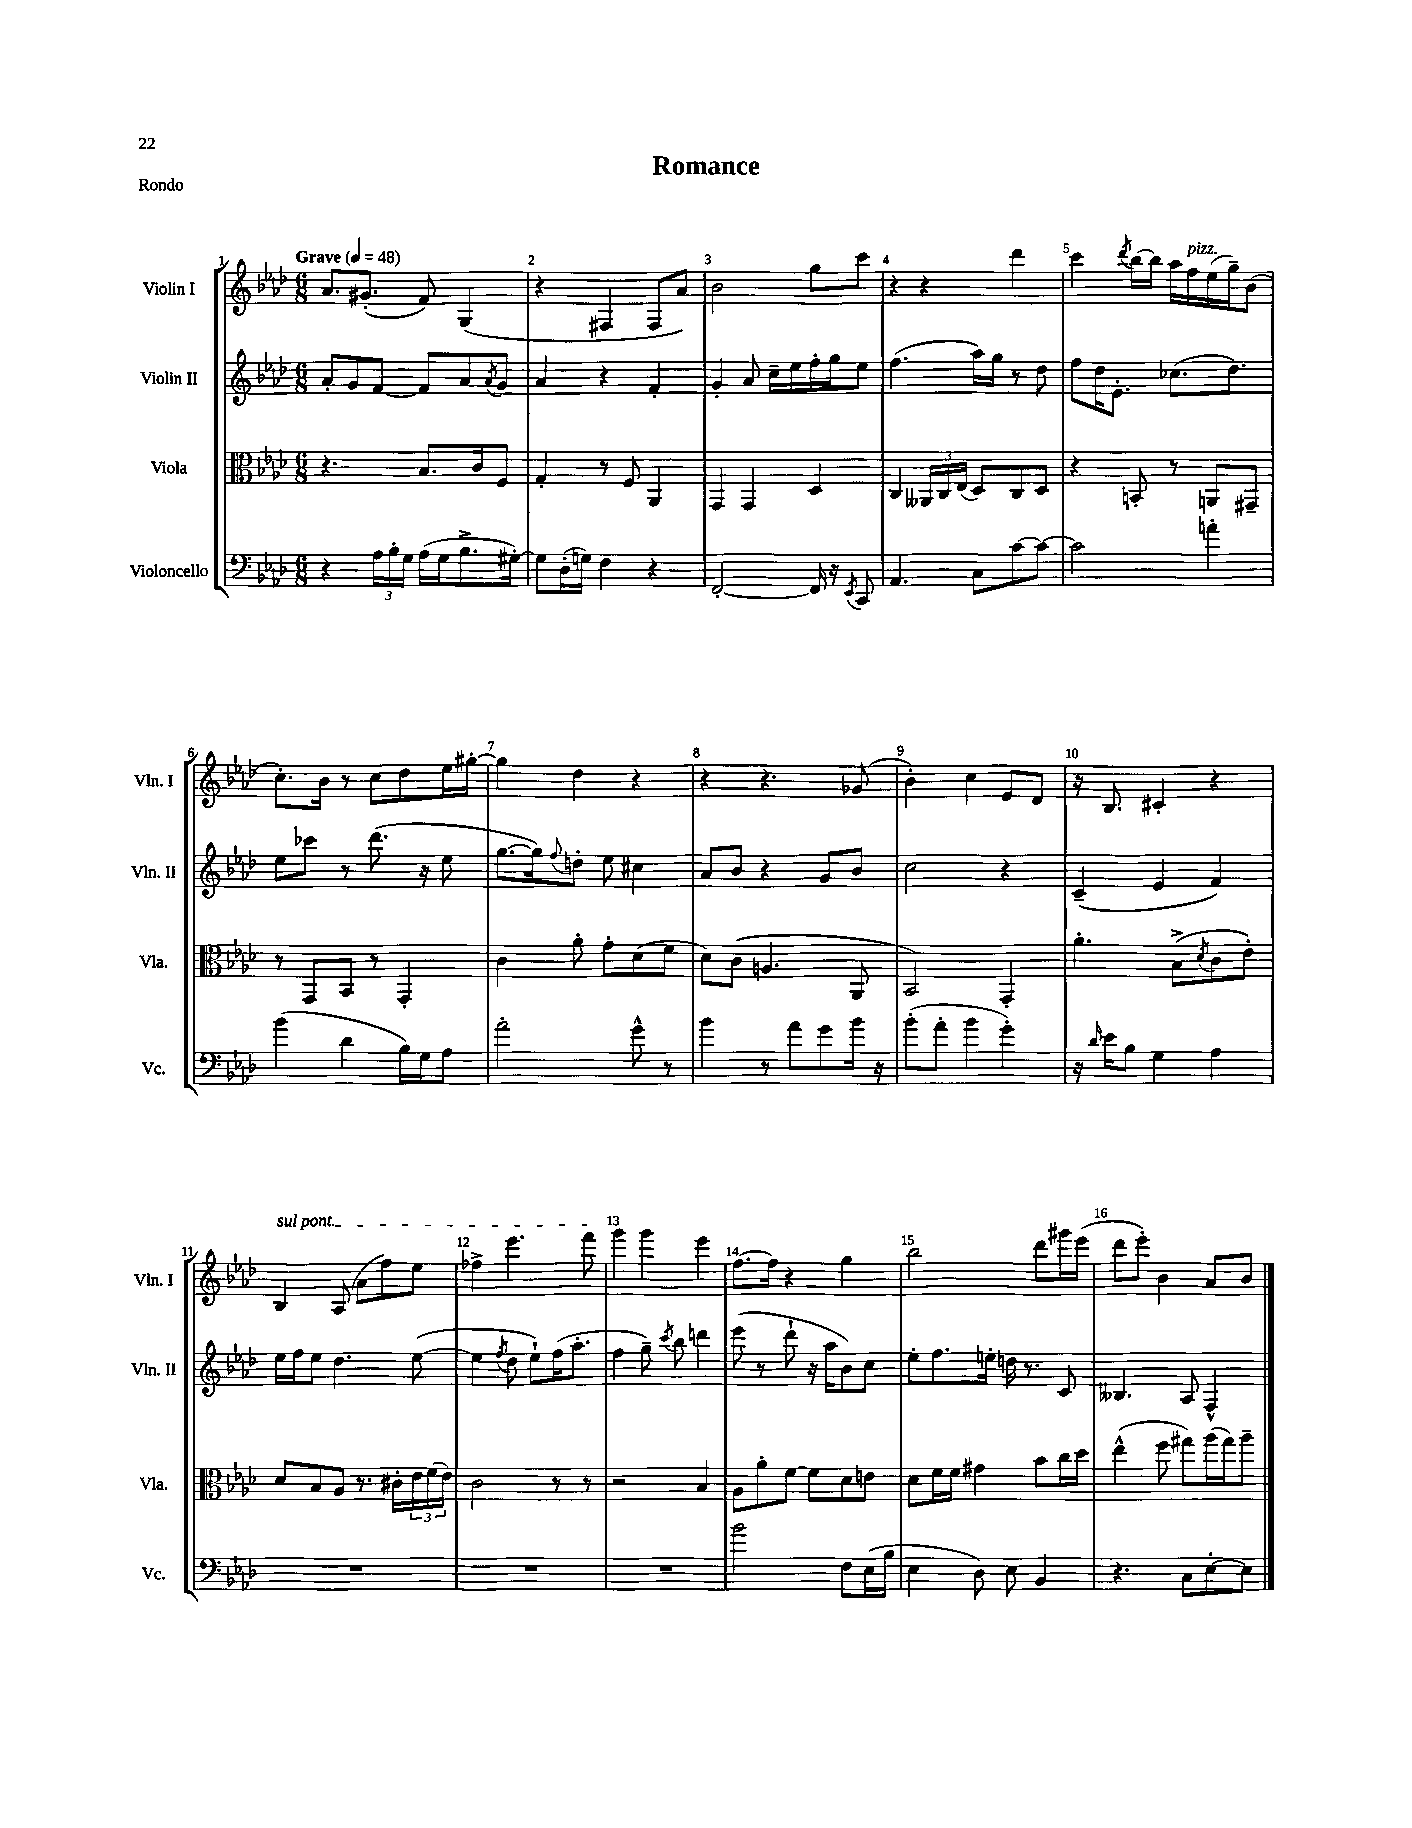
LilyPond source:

\header { title = "Romance" piece = "Rondo" }
<<
\new StaffGroup <<
\new Staff = "s0" \with { instrumentName = "Violin I" shortInstrumentName = "Vln. I" } {
    \clef treble \key aes \major \numericTimeSignature \time 6/8 \tempo "Grave" 4 = 48
    aes'8. gis'8.-.( f'8) g4( |
    r4 fis4 fis8 aes'8) |
    bes'2 g''8 c'''8 |
    r4 r4 des'''4 |
    c'''4 \acciaccatura { des'''8 } bes''16~ bes''16 aes''16 f''16^\markup { \italic "pizz." } ees''16( g''16--) bes'8( |
    c''8.-.) bes'16 r8 c''8 des''8 ees''16 gis''16~-. |
    gis''4 des''4 r4 |
    r4 r4. ges'8( |
    bes'4-.) c''4 ees'8 des'8 |
    r16 bes8. cis'4-. r4 |
    \once \override TextSpanner.bound-details.left.text = \markup { \italic "sul pont." } bes4\startTextSpan aes8( aes'8 f''8) ees''8 |
    fes''4-> ees'''4. f'''8\stopTextSpan |
    g'''4 g'''4 ees'''4 |
    f''8.~ f''16 r4 g''4 |
    bes''2 des'''8 gis'''16 ees'''16( |
    des'''8 ees'''8-.) bes'4 aes'8 bes'8 \bar "|." |
}
\new Staff = "s1" \with { instrumentName = "Violin II" shortInstrumentName = "Vln. II" } {
    \clef treble \key aes \major \numericTimeSignature \time 6/8
    aes'8-. g'8 f'8~ f'8 aes'8 \acciaccatura { aes'8 } g'8 |
    aes'4 r4 f'4-. |
    g'4-. aes'8 c''16-- ees''16 f''16-. g''16 ees''8 |
    f''4.( aes''16) g''16 r8 des''8 |
    f''8 des''16 ees'8.-. ces''8.( des''8.) |
    ees''8 ces'''8 r8 des'''8.( r16 ees''8 |
    g''8.~ g''16) \appoggiatura { f''8 } d''8-. ees''8 cis''4 |
    aes'8 bes'8 r4 g'8 bes'8 |
    c''2 r4 |
    c'4--( ees'4 f'4) |
    ees''16 f''16 ees''8 des''4. ees''8~( |
    ees''4 \acciaccatura { f''8 } des''8 ees''8-!) f''16( aes''8.-. |
    f''4 g''8--) \acciaccatura { c'''8 } bes''8 d'''4 |
    ees'''8( r8 des'''8-! r16 aes''16 bes'8) c''8 |
    ees''8-. f''8. e''16-. d''16 r8. c'8 |
    beses4. aes8 f4-^ \bar "|." |
}
\new Staff = "s2" \with { instrumentName = "Viola" shortInstrumentName = "Vla." } {
    \clef alto \key aes \major \numericTimeSignature \time 6/8
    r4. bes8. c'16 f8 |
    g4-. r8 f8 aes,4 |
    g,4 g,4 des4 |
    c4 \tuplet 3/2 { aeses,16 c16 ees16( } des8) c8 des8 |
    r4 b,8-. r8 a,8 gis,8-- |
    r8 g,8 bes,8 r8 g,4-. |
    c'4 aes'8-. g'8-. des'8( f'8 |
    des'8) c'8( a4. aes,8 |
    bes,2) g,4-. |
    aes'4.-. bes8->( \acciaccatura { des'8 } c'8 ees'8-.) |
    des'8 bes8 aes8 r8. cis'16-. \tuplet 3/2 { ees'16 f'16( ees'16) } |
    c'2 r8 r8 |
    r2 bes4 |
    aes8 aes'8-. f'8~ f'8 des'8 e'8 |
    des'8 f'16 f'16 gis'4 bes'8 c''16 des''16 |
    ees''4-^( f''8 gis''8) aes''16( gis''16) aes''8-- \bar "|." |
}
\new Staff = "s3" \with { instrumentName = "Violoncello" shortInstrumentName = "Vc." } {
    \clef bass \key aes \major \numericTimeSignature \time 6/8
    r4 \tuplet 3/2 { aes16 bes16-. g16 } aes16( g16 bes8.-> gis16~-.) |
    gis8 des16-.( g16) f4 r4 |
    f,2~-. f,16 r16 \acciaccatura { ees,8 } c,8 |
    aes,4. c8 c'8~ c'8~ |
    c'2 a'4-. |
    bes'4( des'4 bes16) g16 aes8 |
    aes'2-. g'8-^ r8 |
    bes'4 r8 aes'8 g'8 bes'16 r16 |
    bes'8-.( aes'8-. bes'4 g'4-.) |
    r16 \grace { des'16 } ees'16 bes8 g4 aes4 |
    R2. |
    R2. |
    R2. |
    bes'2 f8 ees16( bes16 |
    ees4 des8) ees8 bes,4 |
    r4. c8 ees8~-. ees8 \bar "|." |
}
>>
>>
\layout { \context { \Score \override BarNumber.break-visibility = ##(#f #t #t) barNumberVisibility = #all-bar-numbers-visible } }
